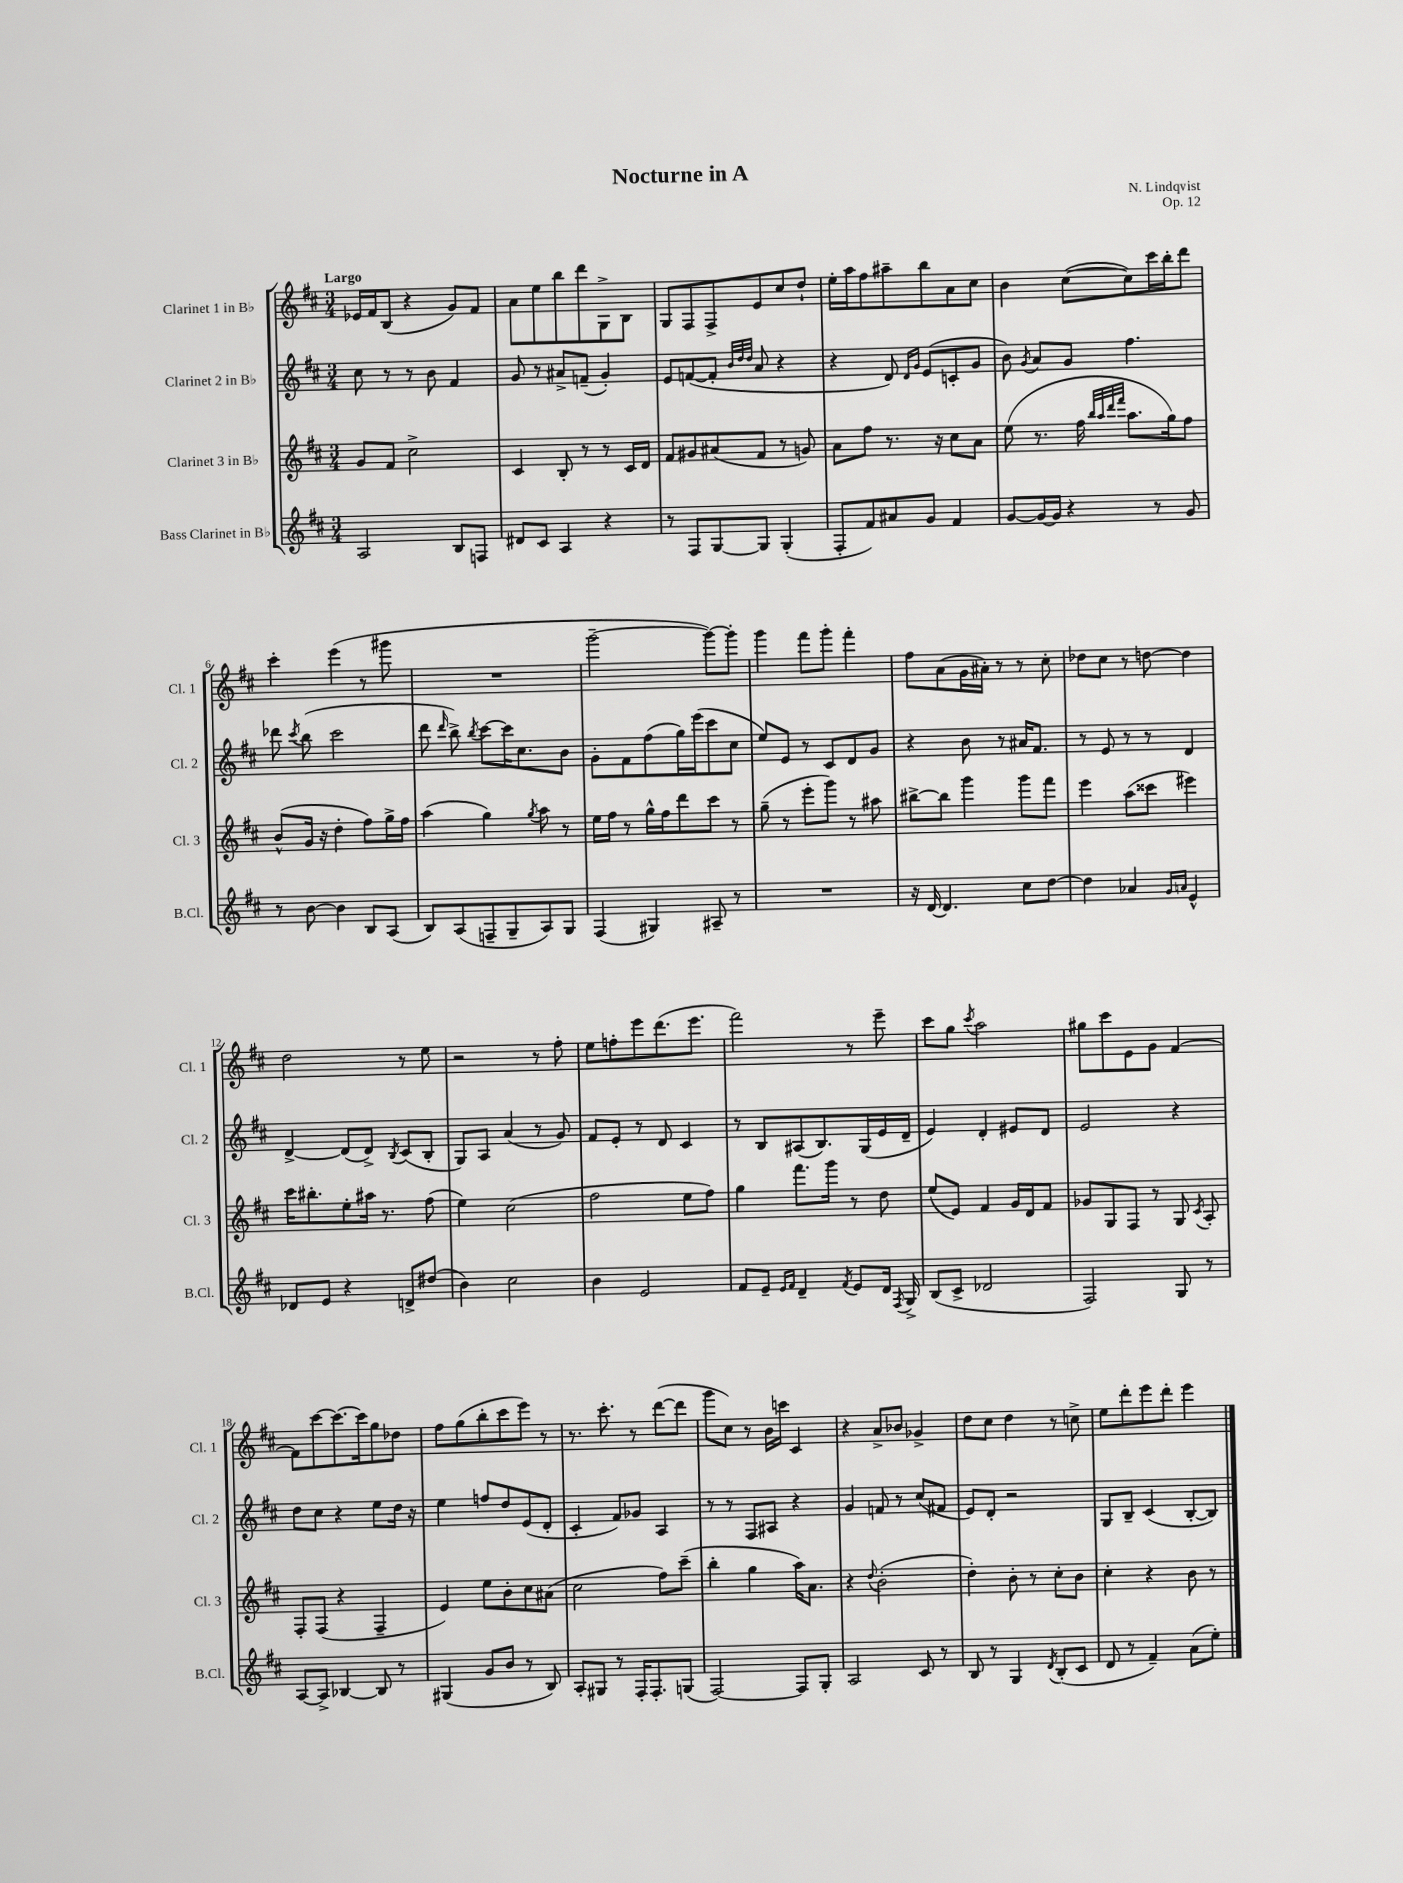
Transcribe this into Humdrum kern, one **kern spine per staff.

**kern	**kern	**kern	**kern
*staff4	*staff3	*staff2	*staff1
*clefG2	*clefG2	*clefG2	*clefG2
*k[f#c#]	*k[f#c#]	*k[f#c#]	*k[f#c#]
*M3/4	*M3/4	*M3/4	*M3/4
2A/	8g/L	8cc#\	16e-/LL
.	.	.	16f#/J
.	8f#/J	8r	(8B/J
.	2cc#^\	8r	4r
.	.	8b\	.
8B/L	.	4f#/	8g/L)
8F/J	.	.	8f#/J
=	=	=	=
8d#/L	4c#/	8g/	8a\L
8c#/J	.	8r	8ee\
4A/	8B'/	8a#^/L	8bb\
.	8r	(8f~/J	8ddd\
4r	8r	4g'/)	8G^\
.	16c#/LL	.	8B\J
.	16d/JJ	.	.
=	=	=	=
8r	8f#/L	8e/L	8G/L
8F#/L	8g#/	([8f/	8F#/
[8G/	(8a#/	8f'/]J	8F#^/
.	.	32qqb/LLL	.
.	.	32qqdd/	.
.	.	32qqdd/JJJ	.
8G/]J	8f#/J	8a/	8e/
(4G'/	8r	4r	8cc#/
.	8g/)	.	8dd`/J
=	=	=	=
8F#'/L	8a\L	4r	16ee'\LL
.	.	.	16aa\J
8f#/)	8ff#\J	.	8ff#\
8a#/	8.r	8d/)	8aa#~\
.	.	16qqd/LL	.
.	.	16qqg/JJ	.
8g/J	.	(8e/L	8bb\
.	16r	.	.
4f#/	8cc#\L	8c'/	8a\
.	8a\J	8g/J	8cc#\J
=	=	=	=
[8g/L	(8ee\	8b\)	4b\
.	.	8qg/	.
16g/_L	8.r	8a/L	.
16g/]JJ	.	.	.
4r	.	8g/J	([8cc#\L
.	16ff#\	.	.
.	32qqbb/LLL	.	.
.	32qqaa/	.	.
.	32qqddd/	.	.
.	32qqfff#/JJJ	.	.
.	8.aa\L	4.ff#\	8cc#\])
8r	.	.	16ccc#\L
.	16gg\k)	.	16bb'\J
8g/	8ff#\J	.	8ddd\J
=	=	=	=
8r	(8b^^/L	8ddd-\	4ccc#'\
.	.	8qccc#/	.
[8b\	16g/Jk	(8bb\	.
.	16r	.	.
4b\]	4dd'\	2ccc#\	(4eee\
8B/L	8ff#\L)	.	8r
(8A/J	16gg^\L	.	8ggg#\
.	16ff#\JJ	.	.
=	=	=	=
8B/L)	(4aa\	8ddd\	2.r
.	.	16qqddd/	.
(8A/	.	8bb^\)	.
.	.	8qbb/	.
8F~/	4gg\)	[8ccc#\L	.
8G~/	.	16ccc#\]K	.
.	.	8.cc#\	.
.	8qgg/	.	.
8A/)	8aa\	.	.
8G/J	8r	8b\J	.
=	=	=	=
(4F#/	16ee\LL	8g'\L	[2ggg~\
.	16ff#\JJ	.	.
.	8r	8f#\	.
4G#/)	16gg^^\LL	(8ff#\	.
.	16ff#\J	.	.
.	8ddd\	16gg\L)	.
.	.	(16eee\J	.
8A#~/	8ccc#\J	8ccc#\	8ggg\_L)
8r	8r	8cc#\J	8ggg'\]J
=	=	=	=
2.r	(8gg~\	8ee/L)	4ggg\
.	8r	8e/J	.
.	8eee'\L	8r	8fff#\L
.	8ggg\J)	8c#/L	8ggg'\J
.	8r	8d/	4fff#'\
.	8aa#\	8g/J	.
=	=	=	=
16r	[8bb#^\L	4r	8ff#\L
[16d/	.	.	.
4.d/]	8bb#\]J	.	(8a\
.	4ggg\	8b\	16g\L
.	.	.	16a#'\JJ)
.	.	8r	8r
8cc#\L	8ggg\L	16a#/LK	8r
.	.	8.f#/J	.
[8dd\J	8fff#\J	.	8cc#'\
=	=	=	=
4dd\]	4eee\	8r	8dd-\L
.	.	8e/	8cc#\J
4a-/	(8aa\L	8r	8r
.	8ccc##\J	8r	[8dd\
16qqg/LL	.	.	.
16qqa/JJ	.	.	.
4e^^/	4eee#\)	4d/	4dd\]
=	=	=	=
8d-/L	16ccc#\LK	[4d^/	2dd\
.	8.bb#'\	.	.
8e/J	.	.	.
4r	8ee'\	(8d/]L	.
.	16aa#\Jk	8d^/J)	.
.	8.r	.	.
.	.	8qB/	.
8d^/L	.	(8c#/L	8r
(8dd#/J	(8ff#\	8B'/J	8ee\
=	=	=	=
4b\)	4ee\)	8G/L)	2r
.	.	8A/J	.
2cc#\	(2cc#\	(4a/	.
.	.	8r	8r
.	.	8g/)	8ff#'\
=	=	=	=
4b\	2ff#\	8f#/L	8ee\L
.	.	8e'/J	8ff'\
2e/	.	8r	8eee\
.	.	8d/	(8.ddd\
.	8ee\L	4c#/	.
.	.	.	8.eee\J
.	8ff#\J)	.	.
=	=	=	=
8f#/L	4gg\	8r	2fff#\)
8e~/J	.	8B/L	.
16qqe/LL	.	.	.
16qqf#/JJ	.	.	.
4d~/	8.fff#\L	(8A#/	.
.	.	8.B/)	.
.	16ggg\Jk	.	.
8qf#/	.	.	.
8e/L	8r	.	8r
.	.	(16G/L	.
16d/Jk	8dd\	16e/	8eee~\
8qF#/	.	.	.
16G^/	.	16d~/JJ	.
=	=	=	=
(8B/L	(8ee/L	4e/)	8ccc#\L
8c#^/J	8e/J)	.	8gg\J
.	.	.	8qccc#/
2d-/	4f#/	4d'/	2aa\
.	16g/LL	8e#/L	.
.	16d/J	.	.
.	8f#/J	8d/J	.
=	=	=	=
2F#/)	8g-/L	2e/	8gg#\L
.	8G/	.	8ccc#\
.	8F#/J	.	8e\
.	8r	.	8g\J
8G/	8G/	4r	[4f#/
.	8qc#/	.	.
8r	8A'/	.	.
=	=	=	=
[8A/L	8F#'/L	8dd\L	8f#\]L
8A^/]J	(8F#/J	8cc#\J	[8ccc#\
[4B-/	4r	4r	8.ccc#\_
.	.	.	16ccc#\]k
8B-/]	4F#~/	8ee\L	8gg\
8r	.	16dd\Jk	8dd-\J
.	.	16r	.
=	=	=	=
(4G#/	4e/)	4ee\	8ff#\L
.	.	.	(8gg\
8g/L	8ee\L	8ff/L	8bb'\
8b/J	8b'\	8dd/	8ccc#\
8r	8cc#\	(8e/	8eee\J)
8B/)	(8a#\J	8d'/J	8r
=	=	=	=
8A'/L	2cc#\	4c#'/	8.r
8G#/J	.	.	.
.	.	.	8.ccc#'\
8r	.	8f#/L)	.
16F#'/LK	.	8g-/J	8r
8.F#'/	.	.	.
.	8ff#\L)	4A/	([8ddd\L
(8G/J	(8ccc#~\J	.	8ddd\]J
=	=	=	=
[2F#/)	4bb'\	8r	8ggg\L
.	.	8r	8cc#\J)
.	4gg\	8F#/L	8r
.	.	8A#/J	16b\LL
.	.	.	16ccc\JJ
8F#/]L	16aa\LK)	4r	4c#/
.	8.a\J	.	.
8G'/J	.	.	.
=	=	=	=
2A/	4r	4g/	4r
.	8qqdd/	.	.
.	(2b'\	8f/	8a^/L
.	.	8r	8b-/J
8c#/	.	(8cc#/L	4g-^/
8r	.	8f#/J	.
=	=	=	=
8B/	4dd'\)	8e/L)	8dd\L
8r	.	8d'/J	8cc#\J
4G/	8b'\	2r	4dd\
.	8r	.	.
8qd/	.	.	.
(8B'/L	8cc#'\L	.	8r
8c#/J	8b\J	.	8cc^\
=	=	=	=
8d/	4cc#'\	8G/L	8ee\L
8r	.	8B~/J	8ddd'\
4f#~/)	4r	(4c#/	8eee\
.	.	.	8ddd'\J
(8a\L	8b\	[8B'/L	4eee\
8ee'\J)	8r	8B/]J)	.
==	==	==	==
*-	*-	*-	*-
